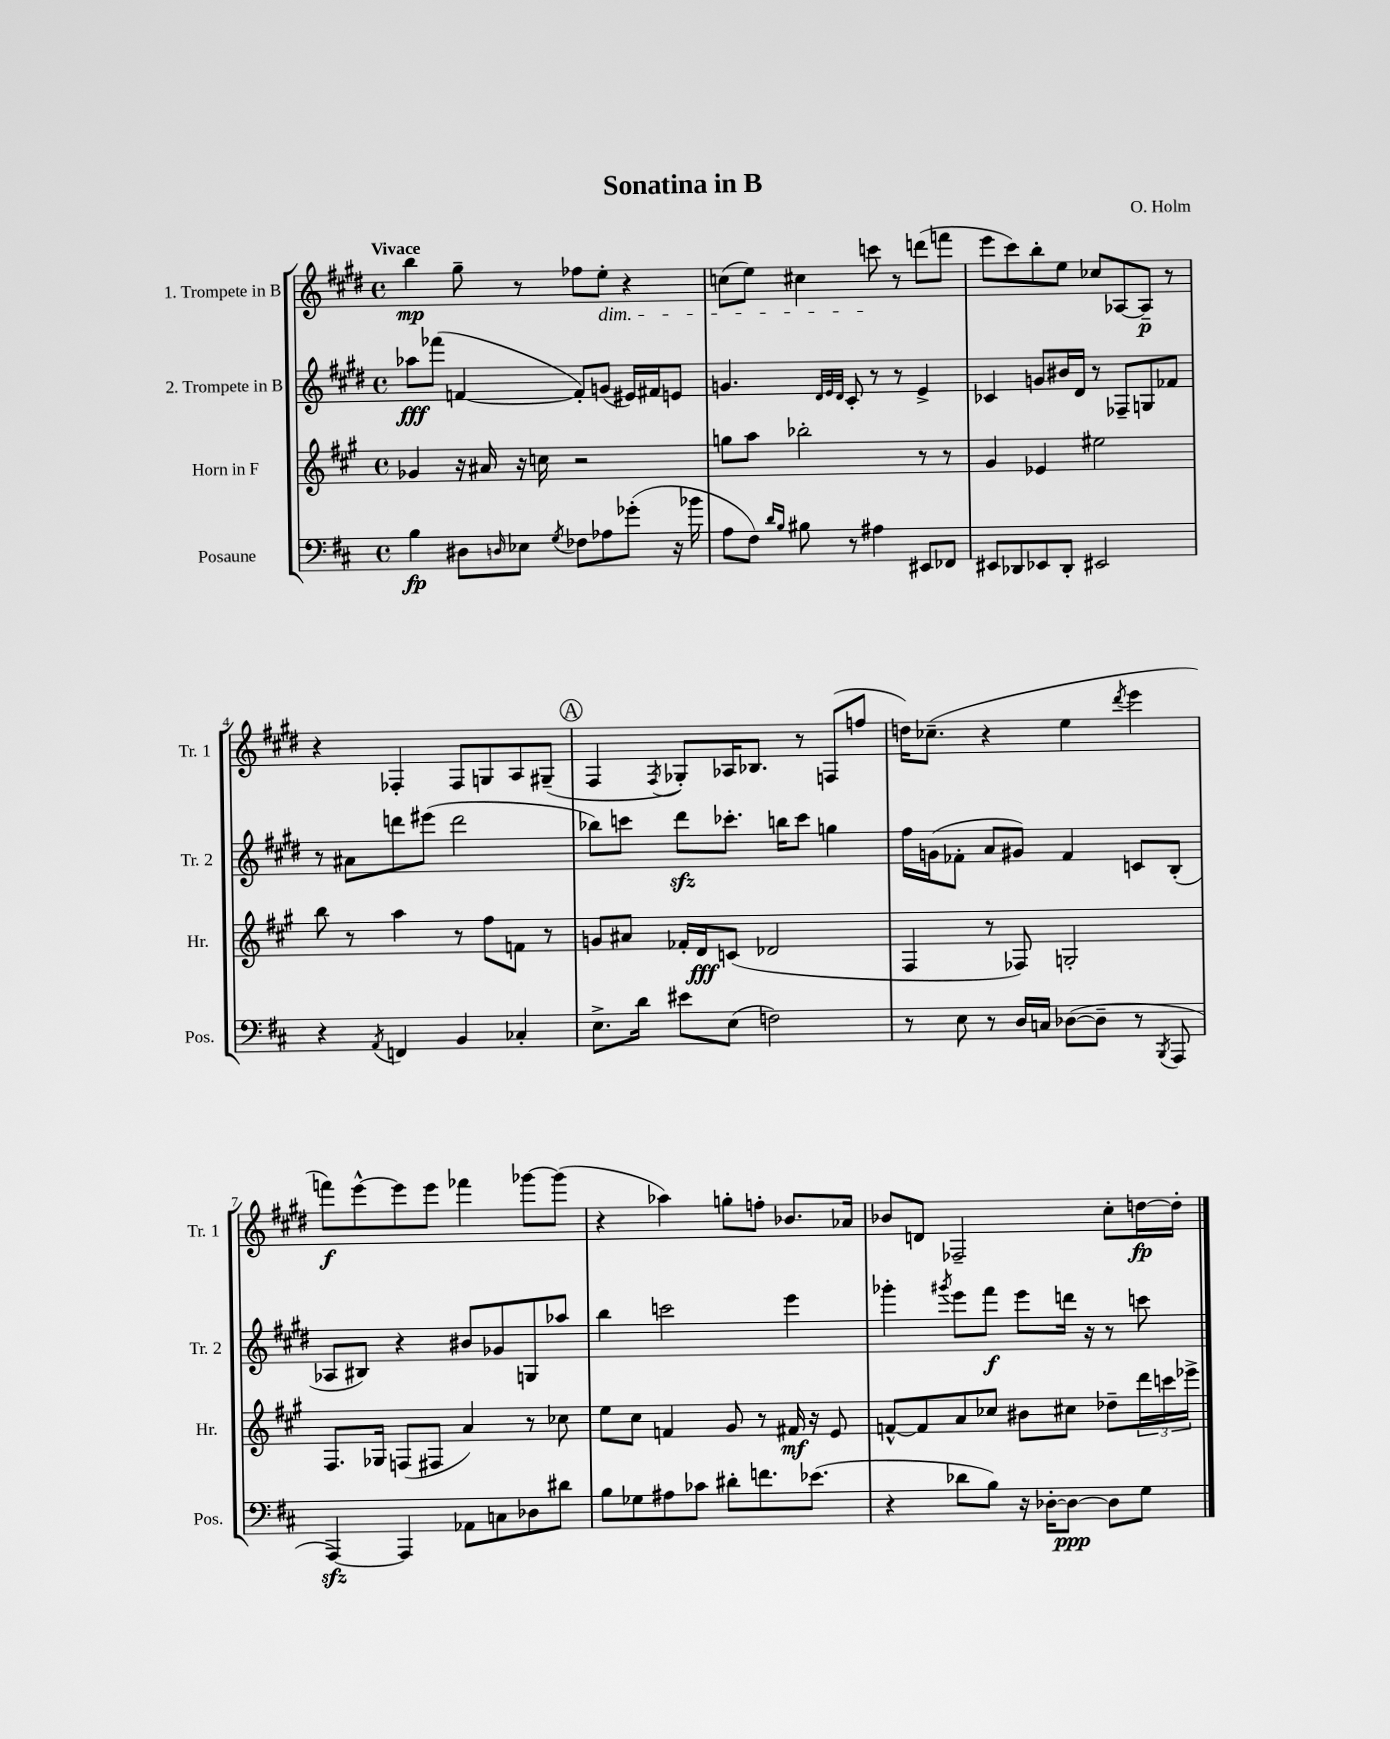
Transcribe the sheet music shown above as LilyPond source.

\header { title = "Sonatina in B" composer = "O. Holm" }
<<
\new StaffGroup <<
\new Staff = "s0" \with { instrumentName = "1. Trompete in B" shortInstrumentName = "Tr. 1" } {
    \clef treble \key e \major \defaultTimeSignature \time 4/4 \tempo "Vivace"
    b''4\mp gis''8-- r8 fes''8 e''8-.\dim r4 |
    c''8( e''8) cis''4 c'''8\! r8 d'''8( f'''8 |
    e'''8 cis'''8) b''8-. e''8 ces''8 aes8~ aes8--\p r8 |
    r4 fes4-. fes8 g8 a8 gis8--( |
    \mark \markup { \circle "A" } fis4 \acciaccatura { fis8 } ges8-.) aes16 bes8. r8 f8( f''8 |
    d''16) ces''8.--( r4 e''4 \acciaccatura { dis'''8 } e'''4 |
    f'''8\f) e'''8~-^ e'''8 e'''8 fes'''4 ges'''8~ ges'''8( |
    r4 aes''4) g''8-. f''8-. bes'8. aes'16 |
    bes'8 d'8 fes2-- cis''8-. d''16~\fp d''16-. \bar "|." |
}
\new Staff = "s1" \with { instrumentName = "2. Trompete in B" shortInstrumentName = "Tr. 2" } {
    \clef treble \key e \major \defaultTimeSignature \time 4/4
    aes''8\fff fes'''8( f'4~ f'8-.) g'8( eis'16) fis'16 e'8 |
    g'4. \grace { dis'32 e'32 dis'32 } cis'8-. r8 r8 e'4-> |
    ces'4 g'8 bis'16 dis'16 r8 fes8-- g8 fes'8 |
    r8 ais'8 d'''8 eis'''8( d'''2 |
    \mark \markup { \circle "A" } bes''8) c'''8 dis'''8\sfz ces'''8.-. b''16 ces'''8 g''4 |
    fis''16 g'16( fes'8-. a'8 gis'8) fes'4 c'8 b8-.( |
    aes8 bis8) r4 bis'8 ges'8 g8 aes''8 |
    b''4 c'''2 e'''4 |
    ges'''4-. \acciaccatura { gis'''8 } e'''8 fis'''8\f e'''8 d'''16 r16 r8 c'''8 \bar "|." |
}
\new Staff = "s2" \with { instrumentName = "Horn in F" shortInstrumentName = "Hr." } {
    \clef treble \key a \major \defaultTimeSignature \time 4/4
    ges'4 r16 ais'16 r16 c''16 r2 |
    g''8 a''8 bes''2-. r8 r8 |
    gis'4 ees'4 eis''2 |
    b''8 r8 a''4 r8 fis''8 f'8 r8 |
    \mark \markup { \circle "A" } g'8 ais'8 fes'16-. d'16\fff c'8( des'2 |
    fis4 r8 fes8) g2-. |
    fis8. ges16 f8( fis8 a'4) r8 ces''8 |
    e''8 cis''8 f'4 gis'8 r8 fis'16\mf r16 e'8 |
    f'8~-^ f'8 a'8 ces''8 bis'8 cis''8 des''8-- \tuplet 3/2 { d'''16 c'''16 ees'''16-> } \bar "|." |
}
\new Staff = "s3" \with { instrumentName = "Posaune" shortInstrumentName = "Pos." } {
    \clef bass \key d \major \defaultTimeSignature \time 4/4
    b4\fp dis8 \grace { d16 } ees8 \acciaccatura { g8 } fes8 aes8 ges'8-.( r16 bes'16 |
    a8 fis8) \grace { d'16 b16 } bis8 r8 ais4 eis,8 fes,8 |
    eis,8 des,8 ees,8 des,8-. eis,2 |
    r4 \acciaccatura { a,8 } f,4 b,4 ces4-. |
    \mark \markup { \circle "A" } e8.-> d'16 eis'8 e8( f2) |
    r8 e8 r8 d16 c16 des8~( des8-- r8 \acciaccatura { b,,8 } a,,8 |
    a,,4~\sfz) a,,4 aes,8 c8 des8 dis'8 |
    b8 ges8 ais8 ces'8 dis'8-. f'8. ees'8.( |
    r4 des'8 b8) r16 des16~-. des8~\ppp des8 g8 \bar "|." |
}
>>
>>
